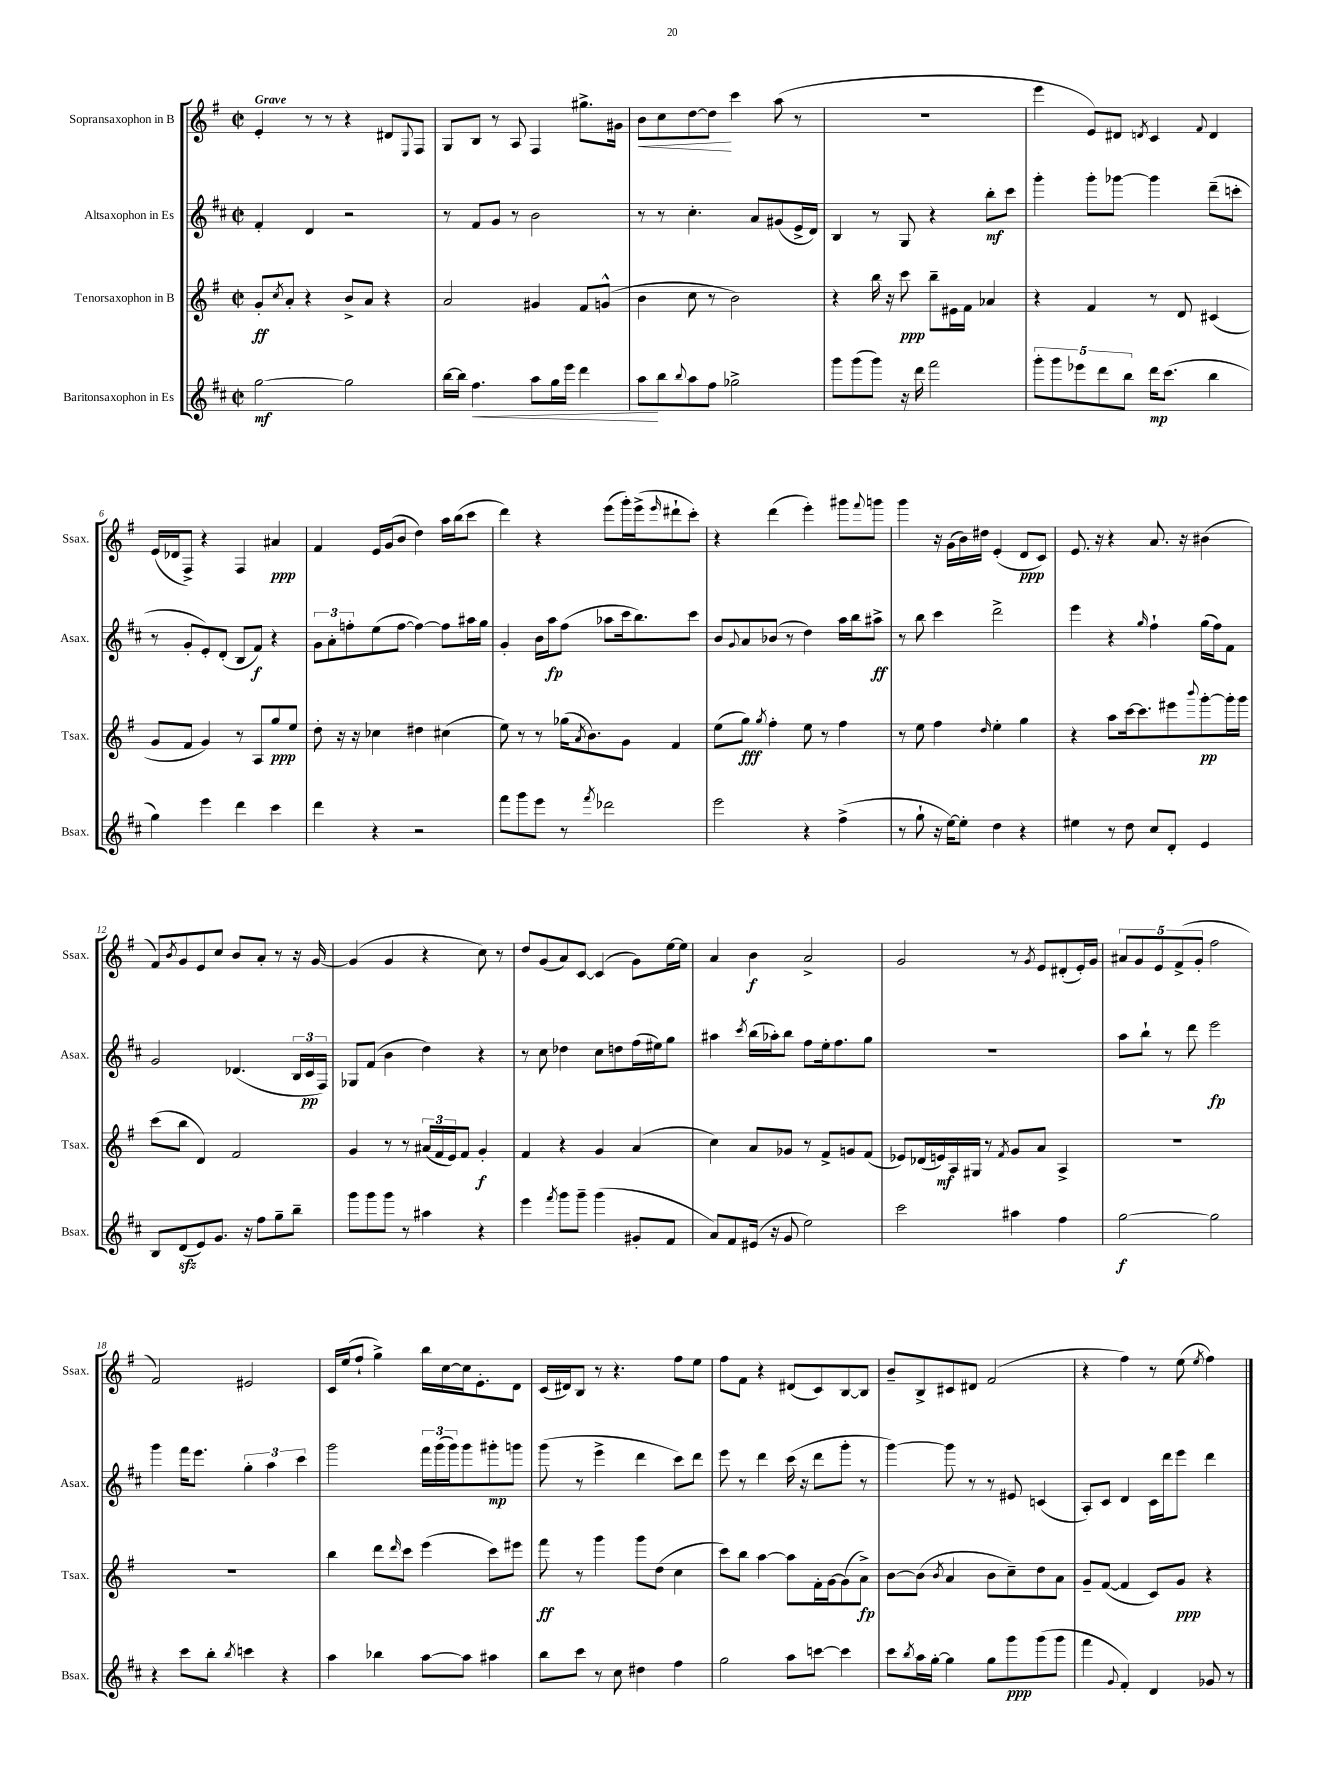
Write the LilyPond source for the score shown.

<<
\new StaffGroup <<
\new Staff = "s0" \with { instrumentName = "Sopransaxophon in B" shortInstrumentName = "Ssax." } {
    \clef treble \key g \major \defaultTimeSignature \time 2/2 \tempo "Grave"
    e'4-. r8 r8 r4 dis'8 \appoggiatura { e8 } fis8 |
    g8 b8 r8 a8 fis4 gis''8.-> gis'16 |
    b'8\< c''8 d''8~ d''8\! c'''4 a''8( r8 |
    R1 |
    e'''4 e'8) dis'8 \acciaccatura { d'8 } c'4 \appoggiatura { fis'8 } d'4 |
    e'16( des'16 fis8->) r4 fis4 ais'4\ppp |
    fis'4 e'16 g'16( b'8 d''4) a''16 b''16( c'''8 |
    d'''4) r4 e'''8( g'''16-.) e'''16->( \grace { e'''16 } dis'''8-! c'''8-.) |
    r4 d'''4( e'''4-.) gis'''8 \appoggiatura { fis'''8 } g'''8 |
    g'''4 r16 g'16( b'16) dis''16 e'4-.( d'8\ppp c'8) |
    e'8. r16 r4 a'8. r16 bis'4( |
    fis'8) \acciaccatura { b'8 } g'8 e'8 c''8 b'8 a'8-. r8 r16 g'16~ |
    g'4( g'4 r4 c''8) r8 |
    d''8 g'8( a'8) c'8~ c'4( g'8) e''16~ e''16 |
    a'4 b'4\f a'2-> |
    g'2 r8 \acciaccatura { g'8 } e'8 dis'8-.( e'16-.) g'16 |
    \tuplet 5/4 { ais'8 g'8 e'8 fis'8->( g'8-. } fis''2 |
    fis'2) eis'2 |
    c'16 e''16( fis''8-! g''4->) b''16 c''16~ c''16 e'8.-. d'8 |
    c'16( dis'16) b8 r8 r4. fis''8 e''8 |
    fis''8 fis'8 r4 dis'8( c'8) b8~ b8 |
    b'8-- b8-> cis'8 dis'8 fis'2( |
    r4 fis''4) r8 e''8( \acciaccatura { e''8 } fis''4) \bar "|." |
}
\new Staff = "s1" \with { instrumentName = "Altsaxophon in Es" shortInstrumentName = "Asax." } {
    \clef treble \key d \major \defaultTimeSignature \time 2/2
    fis'4-. d'4 r2 |
    r8 fis'8 g'8 r8 b'2 |
    r8 r8 cis''4.-. a'8 gis'8( e'16-> d'16) |
    b4 r8 g8 r4 b''8-.\mf cis'''8 |
    g'''4-. g'''8-. ges'''8~ ges'''4 d'''8--( c'''8-. |
    r8 g'8-. e'8-.) d'8-.( b8 fis'8\f) r4 |
    \tuplet 3/2 { g'8 a'8-. f''8-. } e''8( f''8~ f''4~) f''8 ais''16 g''16 |
    g'4-. b'16 a''16\fp fis''8( aes''8 cis'''16 b''8.) cis'''8 |
    b'8 \appoggiatura { g'8 } a'8 bes'8( r8 d''4) a''16 b''16 ais''8->\ff |
    r8 b''8 cis'''4 d'''2-> |
    e'''4 r4 \grace { g''16 } fis''4-! g''16( fis''16) fis'8 |
    g'2 des'4.( \tuplet 3/2 { b16 cis'16\pp fis16) } |
    ges8 fis'8( b'4 d''4) r4 |
    r8 cis''8 des''4 cis''8 d''8 fis''16( eis''16) g''8 |
    ais''4 \acciaccatura { cis'''8 } b''16( aes''16-.) b''8 fis''8 e''16-. fis''8. g''8 |
    R1 |
    a''8 b''8-! r8 d'''8 e'''2\fp |
    g'''4 fis'''16 e'''8. \tuplet 3/2 { g''4-. a''4 cis'''4 } |
    g'''2 \tuplet 3/2 { fis'''16 g'''16( g'''16) } g'''8 gis'''8-.\mp g'''8 |
    g'''8( r8 e'''4-> d'''4 cis'''8) d'''8 |
    e'''8 r8 d'''4 cis'''16( r16 d'''8 g'''8-. r8 |
    g'''4~) g'''8 r8 r8 eis'8 c'4( |
    a8-.) cis'8 d'4 cis'16 d'''16 e'''8 d'''4 \bar "|." |
}
\new Staff = "s2" \with { instrumentName = "Tenorsaxophon in B" shortInstrumentName = "Tsax." } {
    \clef treble \key g \major \defaultTimeSignature \time 2/2
    g'8-.\ff \acciaccatura { c''8 } a'8-. r4 b'8-> a'8 r4 |
    a'2 gis'4 fis'8 g'8-^( |
    b'4 c''8 r8 b'2) |
    r4 b''16 r16 c'''8\ppp b''8-- eis'16 fis'16 aes'4 |
    r4 fis'4 r8 d'8 cis'4( |
    g'8 fis'8 g'4) r8 a8 g''8\ppp e''8 |
    d''8-. r16 r16 ces''4 dis''4 cis''4( |
    e''8) r8 r8 ges''16( \acciaccatura { a'8 } b'8.) g'8 fis'4 |
    e''8( g''8\fff) \acciaccatura { g''8 } fis''4-. e''8 r8 fis''4 |
    r8 e''8 fis''4 \grace { d''16 } e''4-. g''4 |
    r4 a''8 c'''16~ c'''8. eis'''8 \appoggiatura { b'''8 } g'''8~-.\pp g'''16-. g'''16 |
    c'''8( b''8 d'4) fis'2 |
    g'4 r8 r8 \tuplet 3/2 { ais'16( fis'16 e'16) } fis'8 g'4-.\f |
    fis'4 r4 g'4 a'4( |
    c''4) a'8 ges'8 r8 fis'8-> g'8 fis'8( |
    ees'8) des'16( e'16\mf) a16 gis16 r8 \acciaccatura { fis'8 } g'8 a'8 a4-> |
    R1 |
    R1 |
    b''4 d'''8 \grace { d'''16 } c'''8 e'''4( c'''8) eis'''8 |
    fis'''8\ff r8 g'''4 g'''8 d''8( c''4 |
    c'''8) b''8 a''4~ a''8 fis'16-. g'16~ g'8( a'8->\fp) |
    b'8~ b'8( \acciaccatura { b'8 } a'4 b'8 c''8--) d''8 a'8 |
    g'8-- fis'8~( fis'4 c'8) g'8\ppp r4 \bar "|." |
}
\new Staff = "s3" \with { instrumentName = "Baritonsaxophon in Es" shortInstrumentName = "Bsax." } {
    \clef treble \key d \major \defaultTimeSignature \time 2/2
    g''2~\mf g''2 |
    b''16~ b''16 fis''4.\< a''8 g''16 e'''16 d'''4 |
    a''8\! b''8 \appoggiatura { b''8 } a''8 fis''8 ges''2-> |
    g'''8 g'''8( g'''8) r16 d'''16 fis'''2 |
    \tuplet 5/4 { g'''8-. g'''8 ees'''8 d'''8 b''8 } d'''16\mp cis'''8.( b''4 |
    g''4) e'''4 d'''4 cis'''4 |
    d'''4 r4 r2 |
    fis'''8 g'''8 e'''8 r8 \acciaccatura { fis'''8 } des'''2 |
    e'''2 r4 fis''4->( |
    r8 g''8-! r16 e''16~) e''8-. d''4 r4 |
    eis''4 r8 d''8 cis''8 d'8-. e'4 |
    b8 d'8\sfz( e'8) g'8. r16 fis''8 g''8-- b''8-- |
    g'''8 g'''8 g'''8 r8 ais''4 r4 |
    e'''4 \acciaccatura { fis'''8 } g'''8 g'''8-- g'''4( gis'8-. fis'8 |
    a'8) fis'8 eis'16( r16 g'8 e''2) |
    cis'''2 ais''4 fis''4 |
    g''2~\f g''2 |
    r4 cis'''8 b''8-. \acciaccatura { b''8 } c'''4 r4 |
    a''4 bes''4 a''8~ a''8 ais''4 |
    b''8 cis'''8 r8 cis''8 dis''4 fis''4 |
    g''2 a''8 c'''8~ c'''4 |
    cis'''8 \acciaccatura { b''8 } a''16 g''16~-. g''4 g''8 g'''8\ppp g'''8( g'''8 |
    fis'''4 \appoggiatura { g'8 } fis'4-.) d'4 ges'8 r8 \bar "|." |
}
>>
>>
